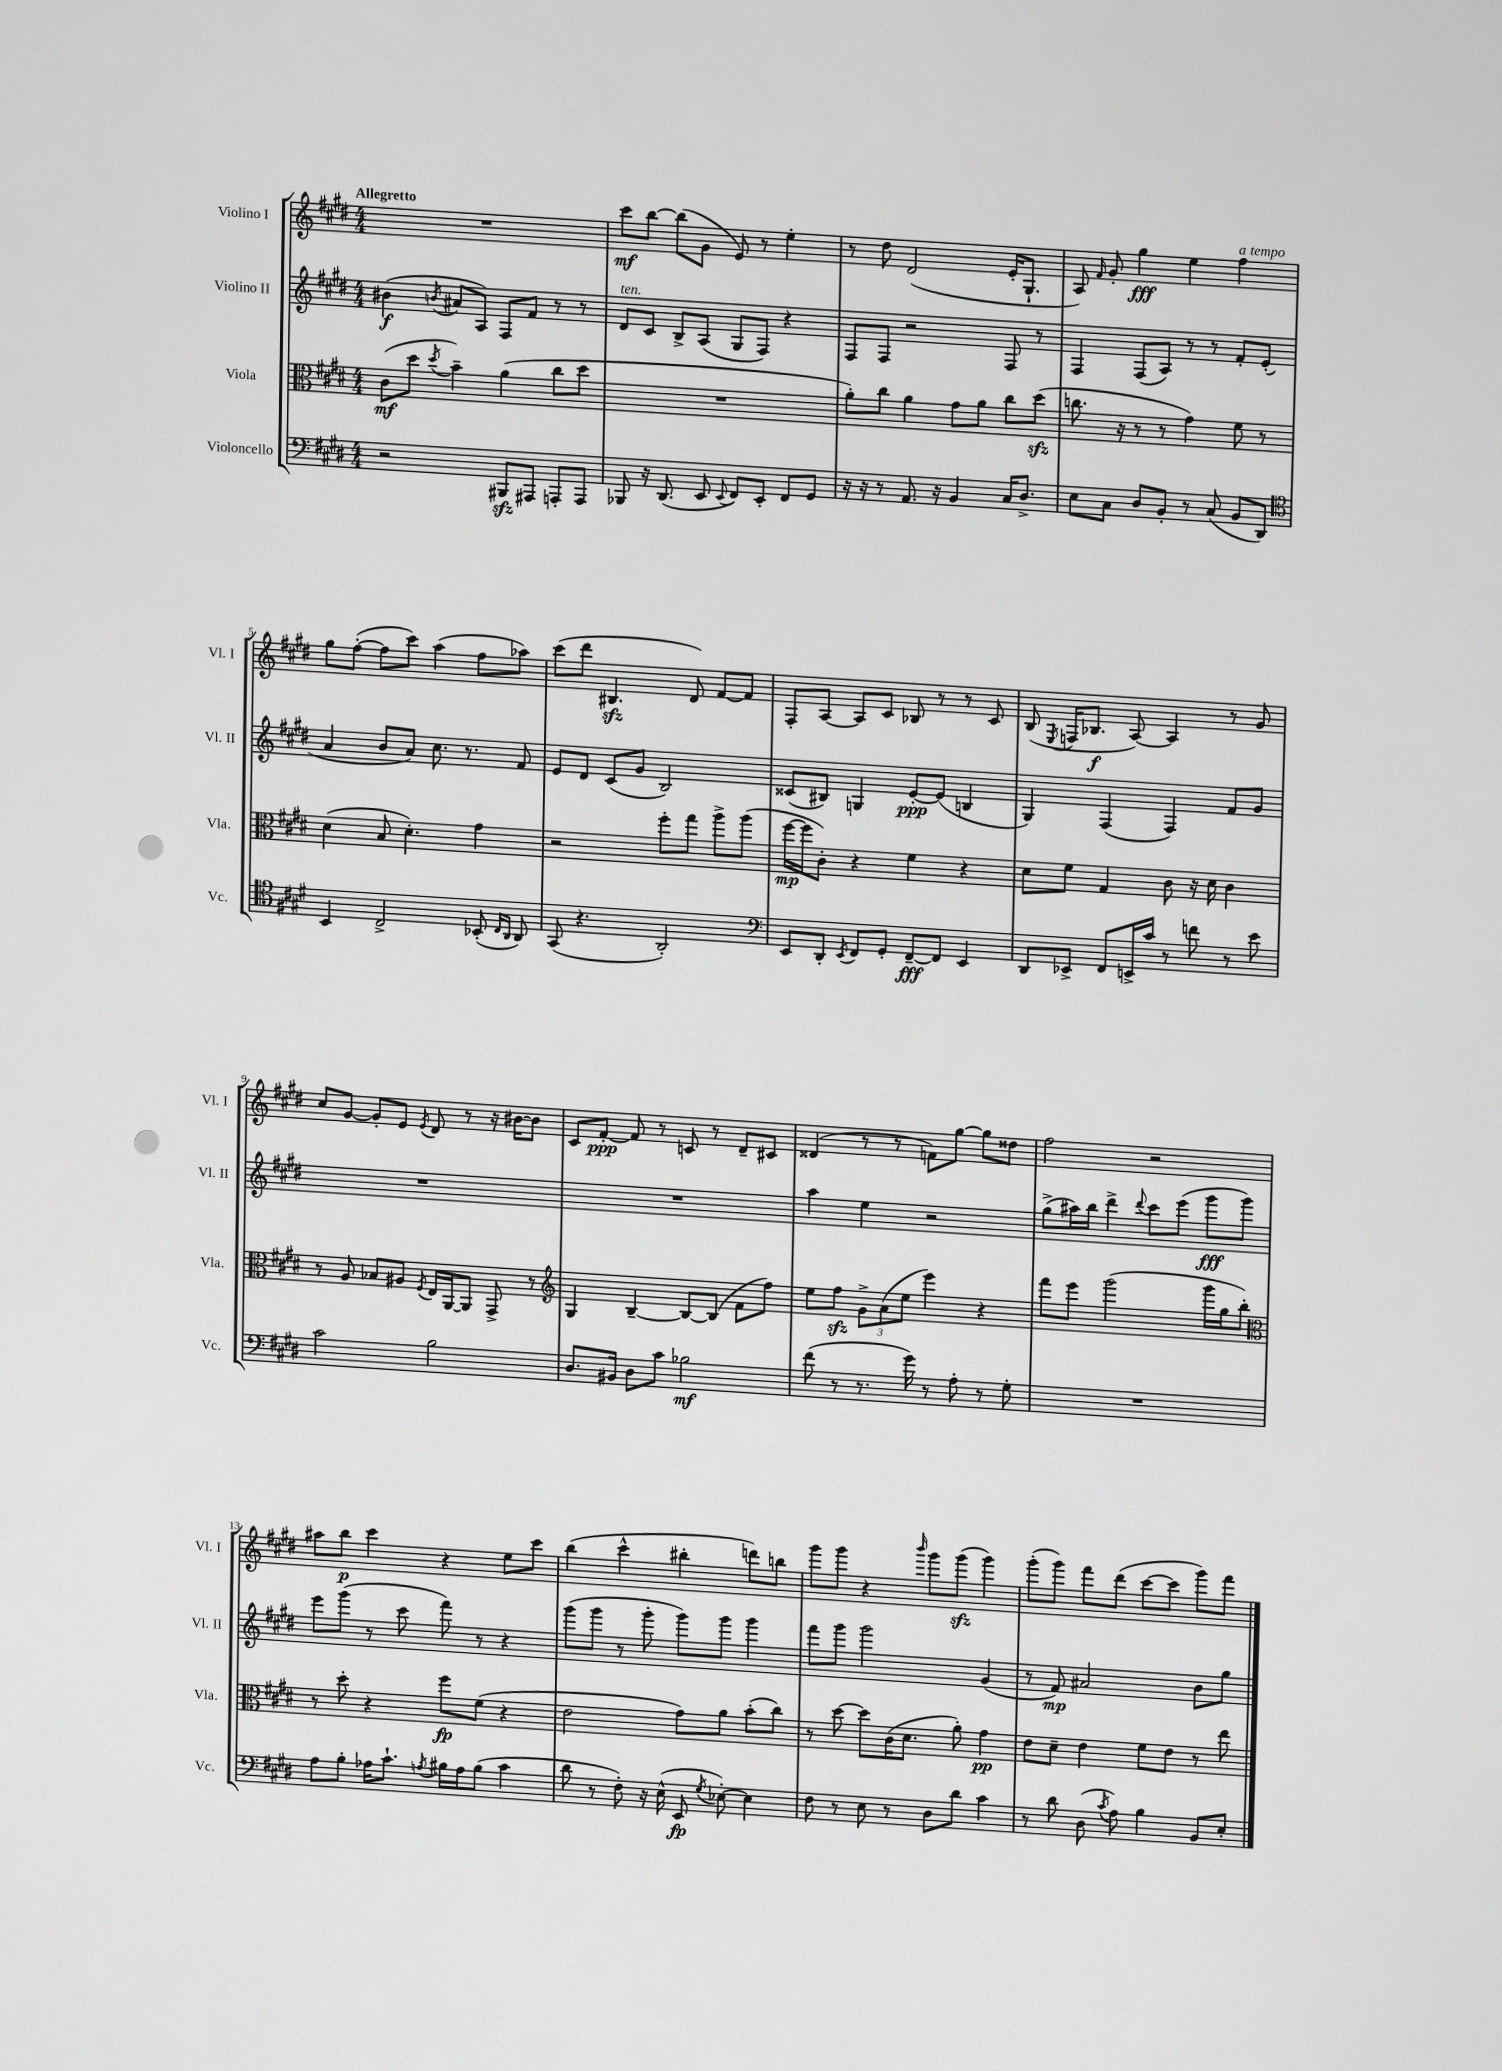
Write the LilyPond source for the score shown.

<<
\new StaffGroup <<
\new Staff = "s0" \with { instrumentName = "Violino I" shortInstrumentName = "Vl. I" } {
    \clef treble \key e \major \numericTimeSignature \time 4/4 \tempo "Allegretto"
    \autoBeamOff R1 |
    cis'''8[\mf b''8]~ b''8[( gis'8] e'8) r8 e''4-. |
    r8 dis''8 dis'2( e'16[-. gis8.]-! |
    a8) \grace { fis'16 } gis'8-. gis''4\fff e''4 fis''4^\markup { \italic "a tempo" } |
    gis''8[ fis''8]~-.( fis''8[ cis'''8]) a''4( fis''8[ aes''8]) |
    cis'''8[( dis'''8] bis4.\sfz dis'8) fis'8[~ fis'8] |
    fis8[-. a8]~ a8[ cis'8] bes8 r8 r8 cis'8 |
    b8( \acciaccatura { e8 } f16[ bes8.]\f a8~) a4 r8 gis'8 |
    cis''8[ gis'8]~ gis'8[-. e'8] \acciaccatura { e'8 } dis'8 r8 r16 bis'16[~ bis'8] |
    cis'8[ fis'8]~-.\ppp fis'8 r8 c'8 r8 dis'8[-- cis'8] |
    disis'4( r8 r8 f'8[) gis''8]~ gis''8[ disis''8] |
    fis''2 r2 |
    ais''8[ b''8]\p cis'''4 r4 e''8[ cis'''8] |
    b''4( cis'''4-^ bis''4-. d'''8[) b''8] |
    gis'''8[ gis'''8] r4 \grace { b'''16 } gis'''8[ gis'''8]\sfz( gis'''4) |
    gis'''8[-.( gis'''8]) fis'''8[ dis'''8]( cis'''8[~ cis'''8] gis'''8[) fis'''8] \bar "|." |
}
\new Staff = "s1" \with { instrumentName = "Violino II" shortInstrumentName = "Vl. II" } {
    \clef treble \key e \major \numericTimeSignature \time 4/4
    \autoBeamOff bis'4\f( \acciaccatura { b'8 } ais'8[ a8]) fis8[ fis'8] r8 r8 |
    dis'8[^\markup { \italic "ten." } cis'8] b8[-> a8]( gis8[ fis8]) r4 |
    fis8[ fis8] r2 fis8 r8 |
    fis4 fis8[( a8]) r8 r8 fis'8[-. e'8]-.( |
    a'4 b'8[ a'8]) cis''8. r8. fis'8 |
    e'8[ dis'8] cis'8[( gis'8] b2) |
    cisis'8[( bis8]) g4 e'8[~-.\ppp e'8]( b4 |
    gis4) fis4( fis4) fis'8[ gis'8] |
    R1 |
    R1 |
    a''4 e''4 r2 |
    gis''8[->( ais''16) b''16] dis'''4-> \appoggiatura { dis'''8 } cis'''8[ e'''8]( gis'''8[\fff gis'''8]) |
    e'''8[ gis'''8]( r8 cis'''8 fis'''8) r8 r4 |
    gis'''8[( gis'''8] r8 gis'''8-. gis'''8[) gis'''8] gis'''4 |
    fis'''8[ gis'''8] gis'''2 gis'4( |
    r8 fis'8\mp) ais'2 b'8[ gis''8] \bar "|." |
}
\new Staff = "s2" \with { instrumentName = "Viola" shortInstrumentName = "Vla." } {
    \clef alto \key e \major \numericTimeSignature \time 4/4
    \autoBeamOff cis'8[\mf( dis''8] \acciaccatura { dis''8 } b'4--) a'4( cis''8[ dis''8] |
    R1 |
    a'8[-.) cis''8] a'4 gis'8[ a'8] cis''8[ dis''8]\sfz( |
    c''8. r16 r8 r8 gis'4) fis'8 r8 |
    dis'4( b8 dis'4.-.) gis'4 |
    r2 fis''8[-. gis''8] a''8[-> a''8]( |
    fis''16[~\mp fis''16 cis'8]-.) r4 fis'4 r4 |
    dis'8[ fis'8] gis4 cis'8 r16 dis'16 cis'4 |
    r8 a8 bes8[ ais8] \acciaccatura { fis8 } e16[ a,16~ a,8] gis,8-> r8 |
    \clef treble gis4 b4~-- b8[~ b8]( fis'8[ fis''8]) |
    e''8[ fis''8]\sfz \tuplet 3/2 { gis'8[-> a'8( e''8] } e'''4) r4 |
    fis'''8[ e'''8] gis'''2( gis'''16[ gis''16 b''8]-.) |
    \clef alto r8 dis''8-. r4 fis''8[\fp fis'8]( r4 |
    e'2 gis'8[) a'8] b'8[-.( cis''8]) |
    r8 dis''8~ dis''8[ cis'16( dis'8.] a'8-.) gis'4\pp |
    e'8[ dis'8]-- e'4 fis'8[ e'8] r8 e''8 \bar "|." |
}
\new Staff = "s3" \with { instrumentName = "Violoncello" shortInstrumentName = "Vc." } {
    \clef bass \key e \major \numericTimeSignature \time 4/4
    \autoBeamOff r2 bis,,8[\sfz ais,,8] a,,8[-. a,,8] |
    bes,,8 r16 dis,8.( e,8 \appoggiatura { e,8 } fis,8[) e,8]-. fis,8[ gis,8] |
    r16 r16 r8 a,8. r16 b,4 cis16[ dis8.]-> |
    e8[ cis8] dis8[ b,8]-. r8 cis8( b,8[ dis,8]) |
    \clef tenor b,4 cis2-> bes,8-.( \grace { cis16[ a,16] } a,8) |
    gis,8( r4. a,2-.) |
    \clef bass e,8[ dis,8]-. \acciaccatura { e,8 } fis,8[ gis,8]-. fis,8[~--\fff fis,8] e,4 |
    dis,8[ ees,8]-> fis,8[ e,16-> cis'16] r8 f'8 r8 e'8 |
    cis'2 b2 |
    dis8.[ bis,16] dis8[ cis'8] bes2\mf |
    fis'8( r8 r8. gis'16) r8 a8-. r8 gis8-. |
    R1 |
    a8[ b8]-. aes16[ cis'8.]-! \acciaccatura { a8 } bis16[ a16 bis8]( cis'4 |
    dis'8 r8 fis8-.) r16 e16-^( e,8\fp \acciaccatura { gis8 } ees8~-.) ees4 |
    fis8 r8 e8 r8 dis8[ dis'8] cis'4 |
    r8 dis'8 dis8( \acciaccatura { cis'8 } a8) b4 b,8[ e8]-. \bar "|." |
}
>>
>>
